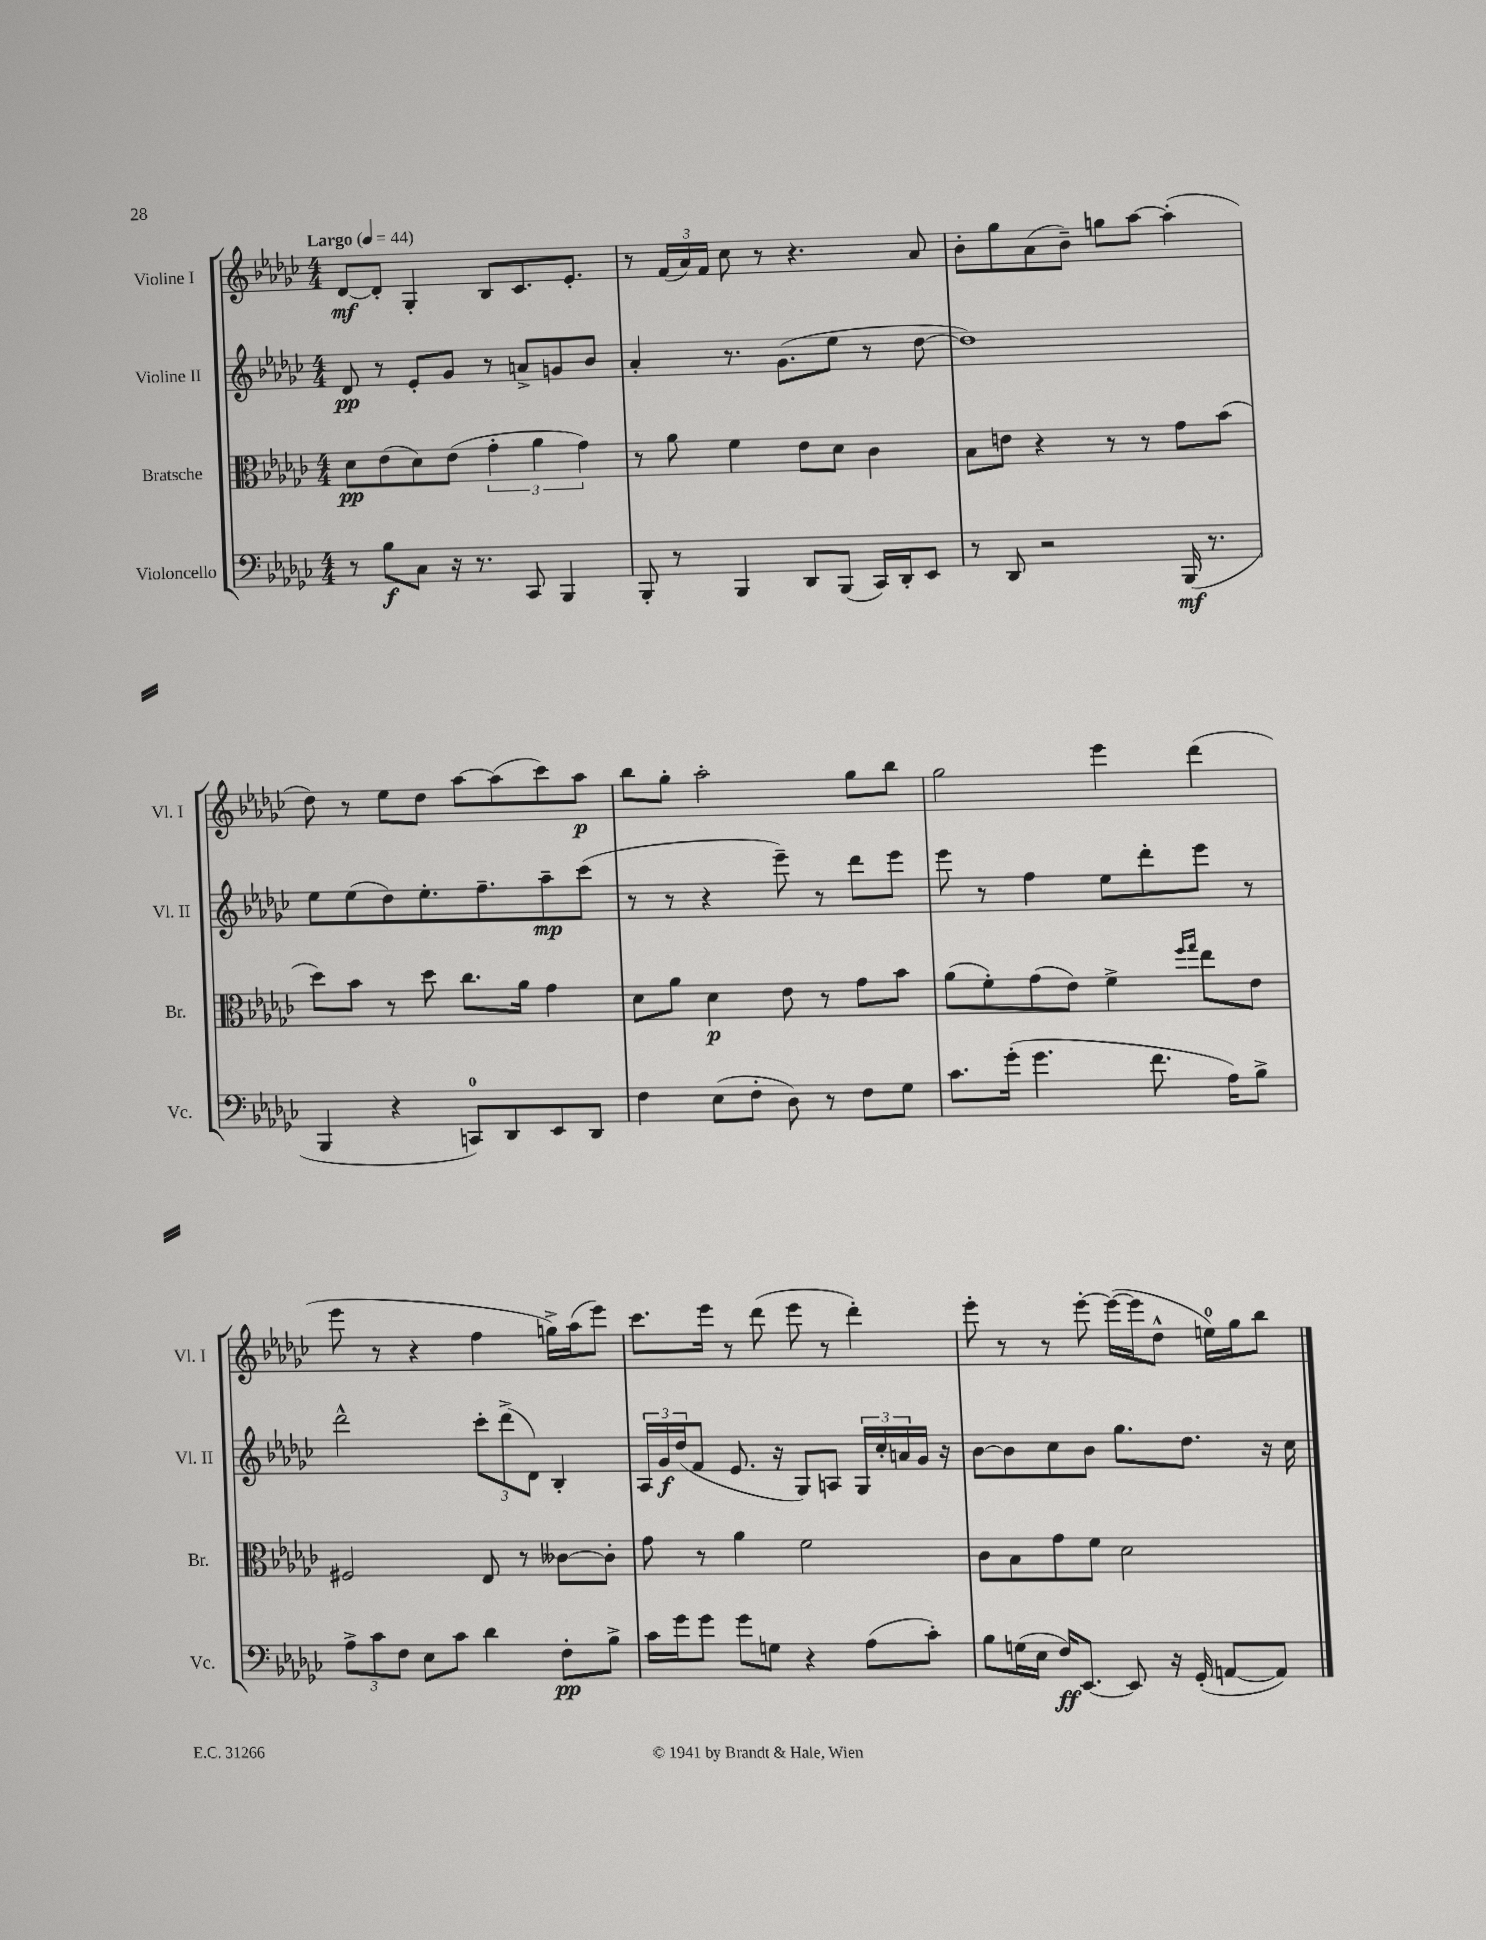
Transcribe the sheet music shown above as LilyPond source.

<<
\new StaffGroup <<
\new Staff = "s0" \with { instrumentName = "Violine I" shortInstrumentName = "Vl. I" } {
    \clef treble \key ges \major \numericTimeSignature \time 4/4 \tempo "Largo" 4 = 44
    des'8~\mf des'8-. ges4-. bes8 ces'8. ees'8.-. |
    r8 \tuplet 3/2 { f'16( aes'16) f'16 } ces''8 r8 r4. aes'8 |
    bes'8-. ges''8 aes'8( bes'8--) g''8 aes''8~ aes''4-.( |
    des''8) r8 ees''8 des''8 aes''8~ aes''8( ces'''8) aes''8\p |
    bes''8 ges''8-. aes''2-. ges''8 bes''8 |
    ges''2 ees'''4 des'''4( |
    ees'''8 r8 r4 f''4 g''16->) aes''16( ees'''8) |
    ces'''8. ees'''16 r8 des'''8( ees'''8 r8 des'''4-.) |
    ees'''8-. r8 r8 ees'''8~-. ees'''16~( ees'''16 des''8-^ e''16-0) ges''16 bes''8 \bar "|." |
}
\new Staff = "s1" \with { instrumentName = "Violine II" shortInstrumentName = "Vl. II" } {
    \clef treble \key ges \major \numericTimeSignature \time 4/4
    des'8\pp r8 ees'8-. ges'8 r8 a'8-> g'8 bes'8 |
    aes'4-. r8. ges'8.( ees''8 r8 des''8~ |
    des''1) |
    ees''8 ees''8( des''8) ees''8.-. f''8.-- aes''8--\mp ces'''8( |
    r8 r8 r4 ees'''8--) r8 des'''8 ees'''8 |
    ees'''8 r8 f''4 ees''8 des'''8-. ees'''8 r8 |
    des'''2-^ \tuplet 3/2 { ces'''8-. des'''8->( des'8) } bes4-. |
    \tuplet 3/2 { aes16 ges'16\f des''16( } f'8 ees'8. r16 ges8) a8 \tuplet 3/2 { ges16 ces''16-. a'16 } ges'16 r16 |
    bes'8~ bes'8 ces''8 bes'8 ges''8. des''8. r16 ces''16 \bar "|." |
}
\new Staff = "s2" \with { instrumentName = "Bratsche" shortInstrumentName = "Br." } {
    \clef alto \key ges \major \numericTimeSignature \time 4/4
    des'8\pp ees'8( des'8) ees'8( \tuplet 3/2 { ges'4-. aes'4 ges'4) } |
    r8 aes'8 f'4 ees'8 des'8 ces'4 |
    bes8 e'8 r4 r8 r8 ges'8 bes'8( |
    des''8) bes'8 r8 des''8 ces''8. aes'16 ges'4 |
    des'8 aes'8 des'4\p ees'8 r8 ges'8 bes'8 |
    aes'8( f'8-.) ges'8( ees'8) f'4-> \grace { f''16 ges''16 } ees''8 ees'8 |
    fis2 ees8 r8 ceses'8~ ceses'8-. |
    ges'8 r8 aes'4 f'2 |
    ces'8 bes8 ges'8 f'8 des'2 \bar "|." |
}
\new Staff = "s3" \with { instrumentName = "Violoncello" shortInstrumentName = "Vc." } {
    \clef bass \key ges \major \numericTimeSignature \time 4/4
    r8 bes8\f ces8 r16 r8. ces,8 bes,,4 |
    bes,,8-. r8 bes,,4 des,8 bes,,8( ces,16) des,16-. ees,8 |
    r8 des,8 r2 bes,,16\mf( r8. |
    bes,,4 r4 c,8-0) des,8 ees,8 des,8 |
    f4 ees8( f8-. des8) r8 f8 ges8 |
    ces'8. ges'16-.( ges'4. f'8. aes16) bes8-> |
    \tuplet 3/2 { aes8-> ces'8 f8 } ees8 ces'8 des'4 f8-.\pp bes8-> |
    ces'16 ges'16 ges'8 ges'8 g8 r4 aes8( ces'8-.) |
    bes8 g16( ees16 f16\ff) ees,8.~ ees,8 r16 ges,16-.( a,8~ a,8) \bar "|." |
}
>>
>>
\layout { \context { \Score \remove "Bar_number_engraver" } }
